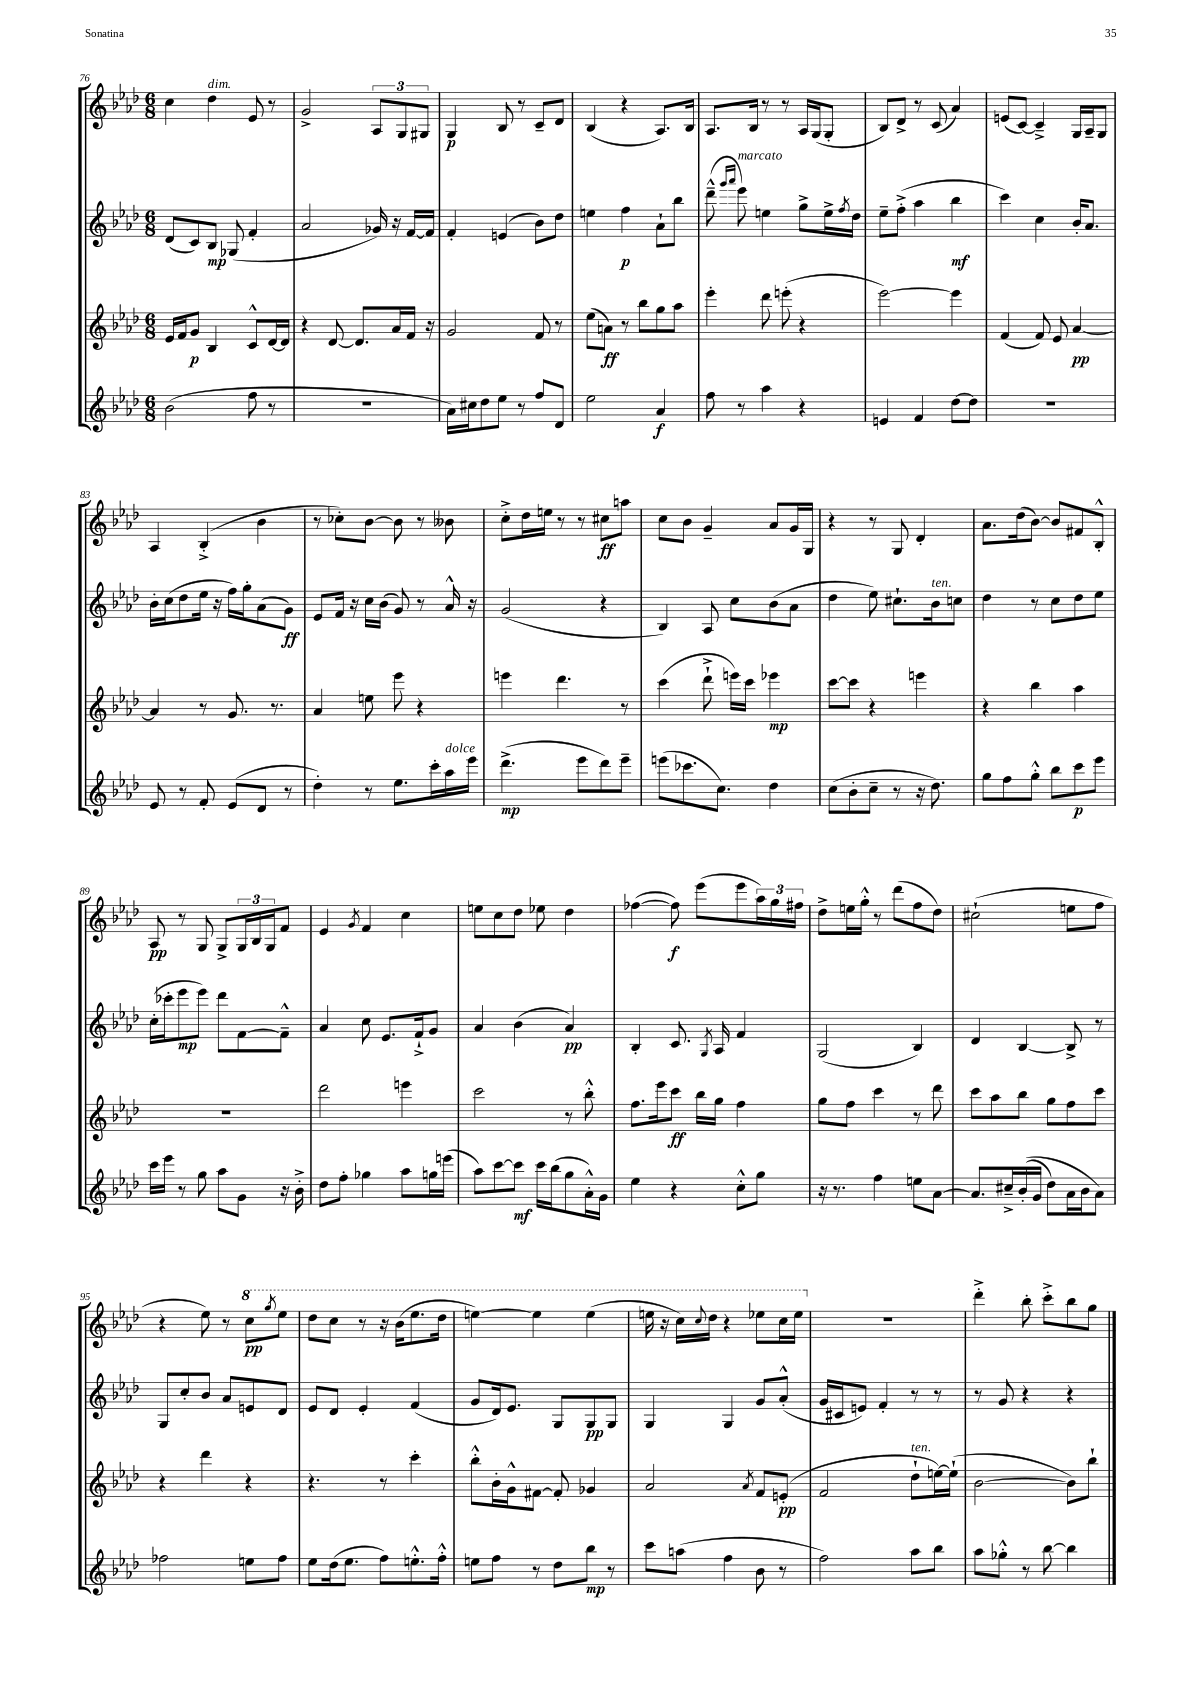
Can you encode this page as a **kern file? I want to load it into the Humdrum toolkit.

**kern	**dynam	**kern	**dynam	**kern	**dynam	**kern	**dynam
*part4	*part4	*part3	*part3	*part2	*part2	*part1	*part1
*staff4	*staff4	*staff3	*staff3	*staff2	*staff2	*staff1	*staff1
*clefG2	*	*clefG2	*	*clefG2	*	*clefG2	*
*k[b-e-a-d-]	*	*k[b-e-a-d-]	*	*k[b-e-a-d-]	*	*k[b-e-a-d-]	*
*M6/8	*	*M6/8	*	*M6/8	*	*M6/8	*
=76	=76	=76	=76	=76	=76	=76	=76
(2b-\	.	16e-/LL	.	(8d-/L	.	4cc\	.
.	.	16f/J	.	.	.	.	.
.	.	8g/J	p	8c/)	.	.	.
!	!	!	!	!	!	!LO:TX:a:i:t=dim.	!
.	.	4B-/	.	8B-/J	mp	4dd-\	.
.	.	.	.	(8G-X/	.	.	.
8ff\	.	8c^^/L	.	4f'/	.	8e-/	.
8r	.	[16d-/L	.	.	.	8r	.
.	.	16d-/JJ]	.	.	.	.	.
=77	=77	=77	=77	=77	=77	=77	=77
2.r	.	4r	.	2a-/	.	2g^/	.
.	.	[8d-/	.	.	.	.	.
.	.	8.d-/L]	.	.	.	.	.
.	.	.	.	16g-X/)	.	12A-/L	.
.	.	16a-/L	.	16r	.	.	.
.	.	.	.	.	.	12G/	.
.	.	16f/JJ	.	[16f/LL	.	.	.
.	.	.	.	.	.	12G#X/J	.
.	.	16r	.	16f/JJ]	.	.	.
=78	=78	=78	=78	=78	=78	=78	=78
16a-\LL)	.	2g/	.	4f'/	.	4G/	p
16cc#X\J	.	.	.	.	.	.	.
8dd-\	.	.	.	.	.	.	.
8ee-\J	.	.	.	(4en/	.	8B-/	.
8r	.	.	.	.	.	8r	.
8ff/L	.	8f/	.	8b-\L)	.	8c~/L	.
8d-/J	.	8r	.	8dd-\J	.	8d-/J	.
=79	=79	=79	=79	=79	=79	=79	=79
2ee-\	.	(8ee-\L	.	4een\	.	(4B-/	.
.	.	8an\J)	ff	.	.	.	.
.	.	8r	.	4ff\	p	4r	.
.	.	8bb-\L	.	.	.	.	.
4a-/	f	8gg\	.	8a-`\L	.	8.A-/L)	.
.	.	8aa-\J	.	8bb-\J	.	.	.
.	.	.	.	.	.	16B-/Jk	.
=80	=80	=80	=80	=80	=80	=80	=80
8ff\	.	4eee-'\	.	(8ddd-~^^\	.	8.A-/L	.
.	.	.	.	16qqggg/LL	.	.	.
.	.	.	.	16qqaaa-/JJ	.	.	.
!	!	!	!	!LO:TX:a:i:t=marcato	!	!	!
8r	.	.	.	8eee-\)	.	.	.
.	.	.	.	.	.	16B-/Jk	.
4aa-\	.	8ddd-\	.	4een\	.	8r	.
.	.	(8eeen'\	.	.	.	8r	.
4r	.	4r	.	8gg^\L	.	16A-/LL	.
.	.	.	.	.	.	(16G/J	.
.	.	.	.	16ee^\L	.	8G'/J	.
.	.	.	.	8qff/	.	.	.
.	.	.	.	16dd-\JJ	.	.	.
=81	=81	=81	=81	=81	=81	=81	=81
4en/	.	[2eee-\)	.	8ee-~\L	.	8B-/L)	.
.	.	.	.	(8ff'^\J	.	8d-^/J	.
4f/	.	.	.	4aa-\	.	8r	.
.	.	.	.	.	.	(8c/	.
[8dd-\L	.	4eee-\]	.	4bb-\	mf	4a-/)	.
8dd-\J]	.	.	.	.	.	.	.
=82	=82	=82	=82	=82	=82	=82	=82
2.r	.	(4f/	.	4ccc\)	.	(8en/L	.
.	.	.	.	.	.	[8c/J)	.
.	.	8f/)	.	4cc\	.	4c~^/]	.
.	.	8e-/	.	.	.	.	.
.	.	[4a-/	pp	16b-'/KL	.	16G/LL	.
.	.	.	.	8.a-/J	.	16A-~/J	.
.	.	.	.	.	.	8G/J	.
!!LO:LB:g=z
=83	=83	=83	=83	=83	=83	=83	=83
8e-/	.	4a-/]	.	16b-'\LL	.	4A-/	.
.	.	.	.	(16cc\J	.	.	.
8r	.	.	.	8dd-\	.	.	.
8f'/	.	8r	.	16ee-\Jk	.	(4B-'^/	.
.	.	.	.	16r	.	.	.
(8e-/L	.	8.g/	.	16ff\LL)	.	.	.
.	.	.	.	16gg'\J	.	.	.
8d-/J	.	.	.	(8a-\	.	4b-\	.
.	.	8.r	.	.	.	.	.
8r	.	.	.	8g\J)	ff	.	.
=84	=84	=84	=84	=84	=84	=84	=84
4dd-'\)	.	4a-/	.	8e-/L	.	8r	.
.	.	.	.	16f/Jk	.	8cc-X'\L)	.
.	.	.	.	16r	.	.	.
8r	.	8een\	.	16cc\LL	.	[8b-\J	.
.	.	.	.	(16b-\JJ	.	.	.
8.ee-\L	.	8eee-\	.	8g/)	.	8b-\]	.
.	.	4r	.	8r	.	8r	.
16ccc'\L	.	.	.	.	.	.	.
!LO:TX:a:i:t=dolce	!	!	!	!	!	!	!
16aa-\	.	.	.	16a-^^/	.	8b--X\	.
16eee-\JJ	.	.	.	16r	.	.	.
=85	=85	=85	=85	=85	=85	=85	=85
(4.ddd-^\	mp	4eeen\	.	(2g/	.	8cc'^\L	.
.	.	.	.	.	.	16dd-\L	.
.	.	.	.	.	.	16een\JJ	.
.	.	4.ddd-\	.	.	.	8r	.
8eee-\L	.	.	.	.	.	8r	.
8ddd-\)	.	.	.	4r	.	8cc#X\L	ff
8eee-~\J	.	8r	.	.	.	8aan\J	.
=86	=86	=86	=86	=86	=86	=86	=86
(8eeen\L	.	(4ccc\	.	4B-/)	.	8cc\L	.
8.ccc-X\	.	.	.	.	.	8b-\J	.
.	.	8ddd-`^\	.	8A-/	.	4g~/	.
8.cc\J)	.	.	.	.	.	.	.
.	.	16eeen\LL)	.	8cc\L	.	.	.
.	.	16ccc\JJ	.	.	.	.	.
4dd-\	.	4eee-X\	mp	(8b-\	.	8a-/L	.
.	.	.	.	8a-\J	.	16g/L	.
.	.	.	.	.	.	16G/JJ	.
=87	=87	=87	=87	=87	=87	=87	=87
(8cc\L	.	[8ccc\L	.	4dd-\	.	4r	.
8b-'\	.	8ccc\J]	.	.	.	.	.
8cc~\J	.	4r	.	8ee-\)	.	8r	.
8r	.	.	.	8.cc#X`\L	.	8G/	.
16r	.	4eeen\	.	.	.	4d-'/	.
!	!	!	!	!LO:TX:a:i:t=ten.	!	!	!
8.dd-\)	.	.	.	16b-\k	.	.	.
.	.	.	.	8ccn\J	.	.	.
=88	=88	=88	=88	=88	=88	=88	=88
8gg\L	.	4r	.	4dd-\	.	8.a-\L	.
8ff\	.	.	.	.	.	.	.
.	.	.	.	.	.	(16dd-\k	.
8gg'^^\J	.	4bb-\	.	8r	.	[8b-\J)	.
8bb-\L	.	.	.	8cc\L	.	8b-/L]	.
8ccc\	p	4aa-\	.	8dd-\	.	8f#X/	.
8eee-\J	.	.	.	8ee-\J	.	8B-'^^/J	.
!!LO:LB:g=z
=89	=89	=89	=89	=89	=89	=89	=89
16ccc\LL	.	2.r	.	(16cc'\LL	.	8A-/	pp
16eee-\JJ	.	.	.	16ccc-X'\J	.	.	.
8r	.	.	.	8eee-\	mp	8r	.
8gg\	.	.	.	8eee-\J)	.	8G/	.
8aa-\L	.	.	.	8ddd-\L	.	8G^/L	.
8g\J	.	.	.	[8f\	.	24G/L	.
.	.	.	.	.	.	24B-/	.
.	.	.	.	.	.	24G/J	.
16r	.	.	.	8f~^^\J]	.	8f/J	.
16b-'^\	.	.	.	.	.	.	.
=90	=90	=90	=90	=90	=90	=90	=90
8dd-\L	.	2ddd-\	.	4a-/	.	4e-/	.
8ff'\J	.	.	.	.	.	.	.
.	.	.	.	.	.	8qg/	.
4gg-X\	.	.	.	8cc\	.	4f/	.
.	.	.	.	8.e-/L	.	.	.
8aa-\L	.	4eeen\	.	.	.	4cc\	.
.	.	.	.	16f`^/k	.	.	.
16ggn\L	.	.	.	8g/J	.	.	.
(16eeen\JJ	.	.	.	.	.	.	.
=91	=91	=91	=91	=91	=91	=91	=91
8aa-\L)	.	2ccc\	.	4a-/	.	8een\L	.
[8ccc\	.	.	.	.	.	8cc\	.
8ccc\J]	mf	.	.	(4b-\	.	8dd-\J	.
16ccc\LL	.	.	.	.	.	8ee-X\	.
(16bb-\J	.	.	.	.	.	.	.
8gg\	.	8r	.	4a-/)	pp	4dd-\	.
16a-'^^\L)	.	8bb-'^^\	.	.	.	.	.
16g\JJ	.	.	.	.	.	.	.
=92	=92	=92	=92	=92	=92	=92	=92
4ee-\	.	8.ff\L	.	4B-'/	.	([4ff-X\	.
.	.	16eee-\k	.	.	.	.	.
4r	.	8ccc\J	ff	8.c/	.	8ff-\])	f
.	.	16bb-\LL	.	.	.	(8eee-\L	.
.	.	.	.	8qG/	.	.	.
.	.	16gg\JJ	.	16A-/	.	.	.
8cc'^^\L	.	4ff\	.	4f/	.	8eee-\	.
8gg\J	.	.	.	.	.	24aa-\L)	.
.	.	.	.	.	.	24gg\	.
.	.	.	.	.	.	24ff#X\JJ	.
=93	=93	=93	=93	=93	=93	=93	=93
16r	.	8gg\L	.	(2G/	.	8dd-^\L	.
8.r	.	.	.	.	.	.	.
.	.	8ff\J	.	.	.	16een\L	.
.	.	.	.	.	.	16gg'^^\JJ	.
4ff\	.	4ccc\	.	.	.	8r	.
.	.	.	.	.	.	(8ddd-\L	.
8een\L	.	8r	.	4B-/)	.	8ff\	.
[8a-\J	.	8ddd-\	.	.	.	8dd-\J)	.
=94	=94	=94	=94	=94	=94	=94	=94
8.a-/L]	.	8ccc\L	.	4d-/	.	(2cc#X`\	.
.	.	8aa-\	.	.	.	.	.
16cc#X~^/L	.	.	.	.	.	.	.
((16b-'/	.	8bb-\J	.	[4B-/	.	.	.
16g/JJ	.	.	.	.	.	.	.
8dd-\L)	.	8gg\L	.	.	.	.	.
16a-\L	.	8ff\	.	8B-^/]	.	8een\L	.
16b-\J	.	.	.	.	.	.	.
8a-\J)	.	8ccc\J	.	8r	.	8ff\J	.
!!LO:LB:g=z
=95	=95	=95	=95	=95	=95	=95	=95
2ff-X\	.	4r	.	8G/L	.	4r	.
.	.	.	.	8cc'/	.	.	.
.	.	4ddd-\	.	8b-/J	.	8ee-\)	.
.	.	.	.	8a-/L	.	8r	.
*	*	*	*	*	*	*8va	*
8een\L	.	4r	.	8en/	.	8ccc\L	pp
.	.	.	.	.	.	8qggg/	.
8ff-\J	.	.	.	8d-/J	.	8eee-\J	.
=96	=96	=96	=96	=96	=96	=96	=96
8ee-\L	.	4.r	.	8e-/L	.	8ddd-\L	.
(16dd-\k	.	.	.	8d-/J	.	8ccc\J	.
8.ee-\J	.	.	.	.	.	.	.
.	.	.	.	4e-'/	.	8r	.
8ff\L)	.	8r	.	.	.	16r	.
.	.	.	.	.	.	(16bb-\KL	.
8.een'^^\	.	4ccc'\	.	(4f/	.	8.eee-\	.
16ff'^^\Jk	.	.	.	.	.	16ddd-\Jk	.
=97	=97	=97	=97	=97	=97	=97	=97
8een\L	.	8bb-'^^\L	.	8g/L	.	[4eeen\)	.
8ff\J	.	16b-'\L	.	16d-/k)	.	.	.
.	.	16g^^\J	.	8.e-/J	.	.	.
8r	.	[8f#X\J	.	.	.	4eee\]	.
8dd-\L	.	8f#'/]	.	8G/L	.	.	.
8bb-\J	mp	4g-X/	.	8G/	pp	(4eee\	.
8r	.	.	.	8G/J	.	.	.
=98	=98	=98	=98	=98	=98	=98	=98
8ccc\L	.	2a-/	.	4G/	.	16eeen\	.
.	.	.	.	.	.	16r	.
(8aan\J	.	.	.	.	.	16ccc\LL)	.
.	.	.	.	.	.	8qqccc/	.
.	.	.	.	.	.	16ddd-\JJ	.
4ff\	.	.	.	4G/	.	4r	.
.	.	8qa-/	.	.	.	.	.
8b-\	.	8f/L	.	8g/L	.	8eee-X\L	.
8r	.	(8en'/J	pp	(8a-'^^/J	.	16ccc\L	.
.	.	.	.	.	.	16eee-\JJ	.
=99	=99	=99	=99	=99	=99	=99	=99
*	*	*	*	*	*	*X8va	*
2ff\)	.	2f/	.	16g/LL	.	2.r	.
.	.	.	.	16c#X/J	.	.	.
.	.	.	.	8en/J)	.	.	.
.	.	.	.	4f'/	.	.	.
!	!	!LO:TX:a:i:t=ten.	!	!	!	!	!
8aa-\L	.	8dd-`\L	.	8r	.	.	.
8bb-\J	.	[16een\L)	.	8r	.	.	.
.	.	(16ee`\JJ]	.	.	.	.	.
=100	=100	=100	=100	=100	=100	=100	=100
8aa-\L	.	[2b-\	.	8r	.	4ddd-'^\	.
8gg-X'^^\J	.	.	.	8g/	.	.	.
8r	.	.	.	4r	.	8bb-'\	.
[8bb-\	.	.	.	.	.	8ccc'^\L	.
4bb-\]	.	8b-\L])	.	4r	.	8bb-\	.
.	.	8bb-`\J	.	.	.	8gg\J	.
==	==	==	==	==	==	==	==
*-	*-	*-	*-	*-	*-	*-	*-
